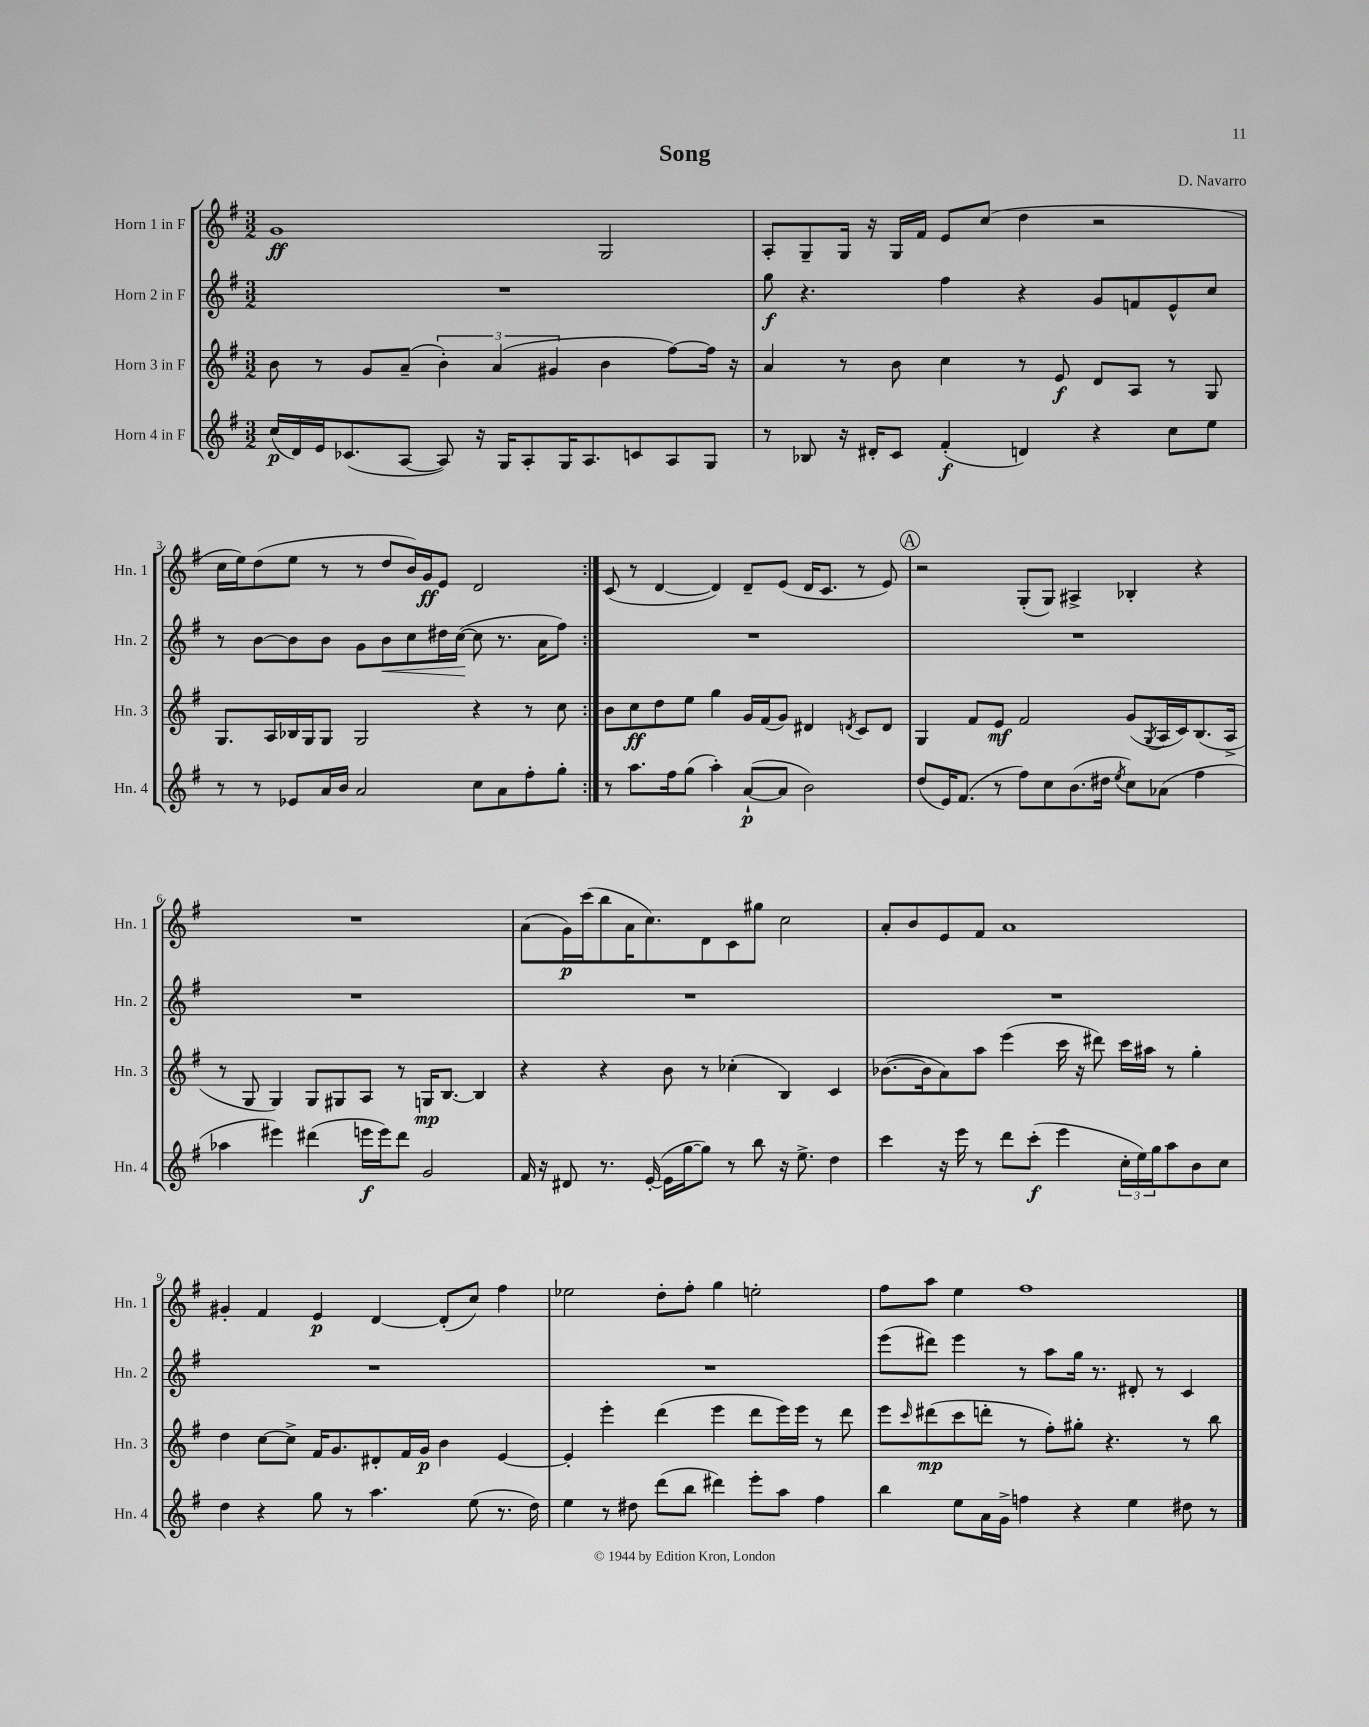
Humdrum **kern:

**kern	**kern	**kern	**kern
*staff4	*staff3	*staff2	*staff1
*clefG2	*clefG2	*clefG2	*clefG2
*k[f#]	*k[f#]	*k[f#]	*k[f#]
*M3/2	*M3/2	*M3/2	*M3/2
(16cc/LL	8b\	1.r	1g
16d/)	.	.	.
16e/J	8r	.	.
(8.c-/	.	.	.
.	8g/L	.	.
[8A/J	(8a~/J	.	.
8A/])	6b'\)	.	.
16r	.	.	.
.	(6a/	.	.
16G/LK	.	.	.
8A'/	.	.	.
.	6g#/	.	.
16G/K	.	.	.
8.A/	.	.	.
.	4b\	.	2G/
8c/	.	.	.
8A/	[8ff#\L)	.	.
8G/J	16ff#\]Jk	.	.
.	16r	.	.
=	=	=	=
8r	4a/	8gg\	8A'/L
8B-/	.	4.r	8G~/
16r	8r	.	16G/Jk
16d#'/LK	.	.	16r
8c/J	8b\	.	16G/LL
.	.	.	16f#/JJ
(4f#'/	4cc\	4ff#\	8e/L
.	.	.	(8cc/J
4d/)	8r	4r	4dd\
.	8e/	.	.
4r	8d/L	8g/L	2r
.	8A/J	8f/	.
8cc\L	8r	8e^^/	.
8ee\J	8G/	8cc/J	.
=	=	=	=
8r	8.G/L	8r	16cc\LL
.	.	.	16ee\J)
8r	.	[8b\L	(8dd\
.	16A/L	.	.
8e-/L	16B-/	8b\]	8ee\J
.	16G/J	.	.
16a/L	8G/J	8b\J	8r
16b/JJ	.	.	.
2a/	2G/	8g\L	8r
.	.	8b\	8dd/L
.	.	8cc\	16b/L)
.	.	.	16g/J
.	.	16dd#\L	8e/J
.	.	([16cc\JJ	.
8cc\L	4r	8cc\]	2d/
8a\	.	8.r	.
8ff#'\	8r	.	.
.	.	16a\LK	.
8gg'\J	8cc\	8ff#\J)	.
=:|!	=:|!	=:|!	=:|!
8r	8b\L	1.r	(8c/
8.aa\L	8cc\	.	8r
.	8dd\	.	[4d/
16ff#\k	.	.	.
(8gg\J	8ee\J	.	.
4aa'\)	4gg\	.	4d/])
([8a`/L	16g/LL	.	8d~/L
.	(16f#/J	.	.
8a/]J	8g/J)	.	(8e/J
2b\)	4d#/	.	16d/LK
.	.	.	8.c/J
.	8qd/	.	.
.	8c/L	.	8r
.	8d/J	.	8e/)
=	=	=	=
(8dd/L	4G/	1.r	2r
16e/K)	.	.	.
(8.f#/J	.	.	.
.	8f#/L	.	.
8r	8e/J	.	.
8ff#\L)	2f#/	.	(8G'/L
8cc\	.	.	8G/J)
(8.b\	.	.	4A#^/
16dd#\Jk	.	.	.
8qee/	.	.	.
8cc\L)	(8g/L	.	4B-'/
.	8qG/	.	.
(8a-\J	16A/L	.	.
.	16c/J)	.	.
4ff#\	(8.B/	.	4r
.	16A^/Jk	.	.
=	=	=	=
4aa-\	8r	1.r	1.r
.	8G/	.	.
4eee#\)	4G/)	.	.
(4ddd#\	8G/L	.	.
.	8G#/	.	.
16eee\LL	8A/J	.	.
16eee\J)	.	.	.
8ddd#\J	8r	.	.
2g/	16G/LK	.	.
.	[8.B/J	.	.
.	4B/]	.	.
=	=	=	=
16f#/	4r	1.r	(8a\L
16r	.	.	.
8d#/	.	.	16g\L)
.	.	.	(16ccc\J
8.r	4r	.	8bb\
.	.	.	16a\K
([16e'/	.	.	8.cc\)
16e\]LL	8b\	.	.
[16gg\J	.	.	.
8gg\]J)	8r	.	8d\
8r	(4cc-'\	.	8c\
8bb\	.	.	8gg#\J
16r	4B/)	.	2cc\
8.ee^\	.	.	.
4dd\	4c/	.	.
=	=	=	=
4ccc\	([8.b-\L	1.r	8a'/L
.	.	.	8b/
.	16b-\]k	.	.
16r	8a\)	.	8e/
16eee\	.	.	.
8r	8aa\J	.	8f#/J
8ddd\L	(4eee\	.	1a
(8ccc'\J	.	.	.
4eee\	16ccc\	.	.
.	16r	.	.
.	8ddd#\)	.	.
24cc'\LL	16ccc\LL	.	.
24ee\)	.	.	.
.	16aa#\JJ	.	.
24gg\J	.	.	.
8aa\	8r	.	.
8b\	4gg'\	.	.
8cc\J	.	.	.
=	=	=	=
4dd\	4dd\	1.r	4g#'/
4r	[8cc\L	.	4f#/
.	8cc^\]J	.	.
8gg\	16f#/LK	.	4e/
.	8.g/	.	.
8r	.	.	.
4.aa\	8d#'/	.	[4d/
.	16f#/L	.	.
.	16g/JJ	.	.
.	4b\	.	(8d'/]L
(8ee\	.	.	8cc/J)
8.r	[4e/	.	4ff#\
16dd\)	.	.	.
=	=	=	=
4ee\	4e'/]	1.r	2ee-\
8r	4eee'\	.	.
8dd#\	.	.	.
(8ddd\L	(4ddd\	.	8dd'\L
8bb\J	.	.	8ff#'\J
4ddd#\)	4eee\	.	4gg\
8eee'\L	8ddd\L	.	2ee'\
8aa\J	16eee\L)	.	.
.	16eee\JJ	.	.
4ff#\	8r	.	.
.	8ddd\	.	.
=	=	=	=
4bb\	8eee\L	(8eee\L	8ff#\L
.	16qqccc/	.	.
.	(8ddd#\	8ddd#\J)	8aa\J
8ee\L	8ccc\	4eee\	4ee\
16a\L	8ddd'\J	.	.
16g^\JJ	.	.	.
4ff\	8r	8r	1ff#
.	8ff#'\L)	8aa\L	.
4r	8gg#'\J	16gg\Jk	.
.	.	8.r	.
.	4.r	.	.
4ee\	.	8d#'/	.
.	.	8r	.
8dd#\	8r	4c/	.
8r	8bb\	.	.
==	==	==	==
*-	*-	*-	*-
